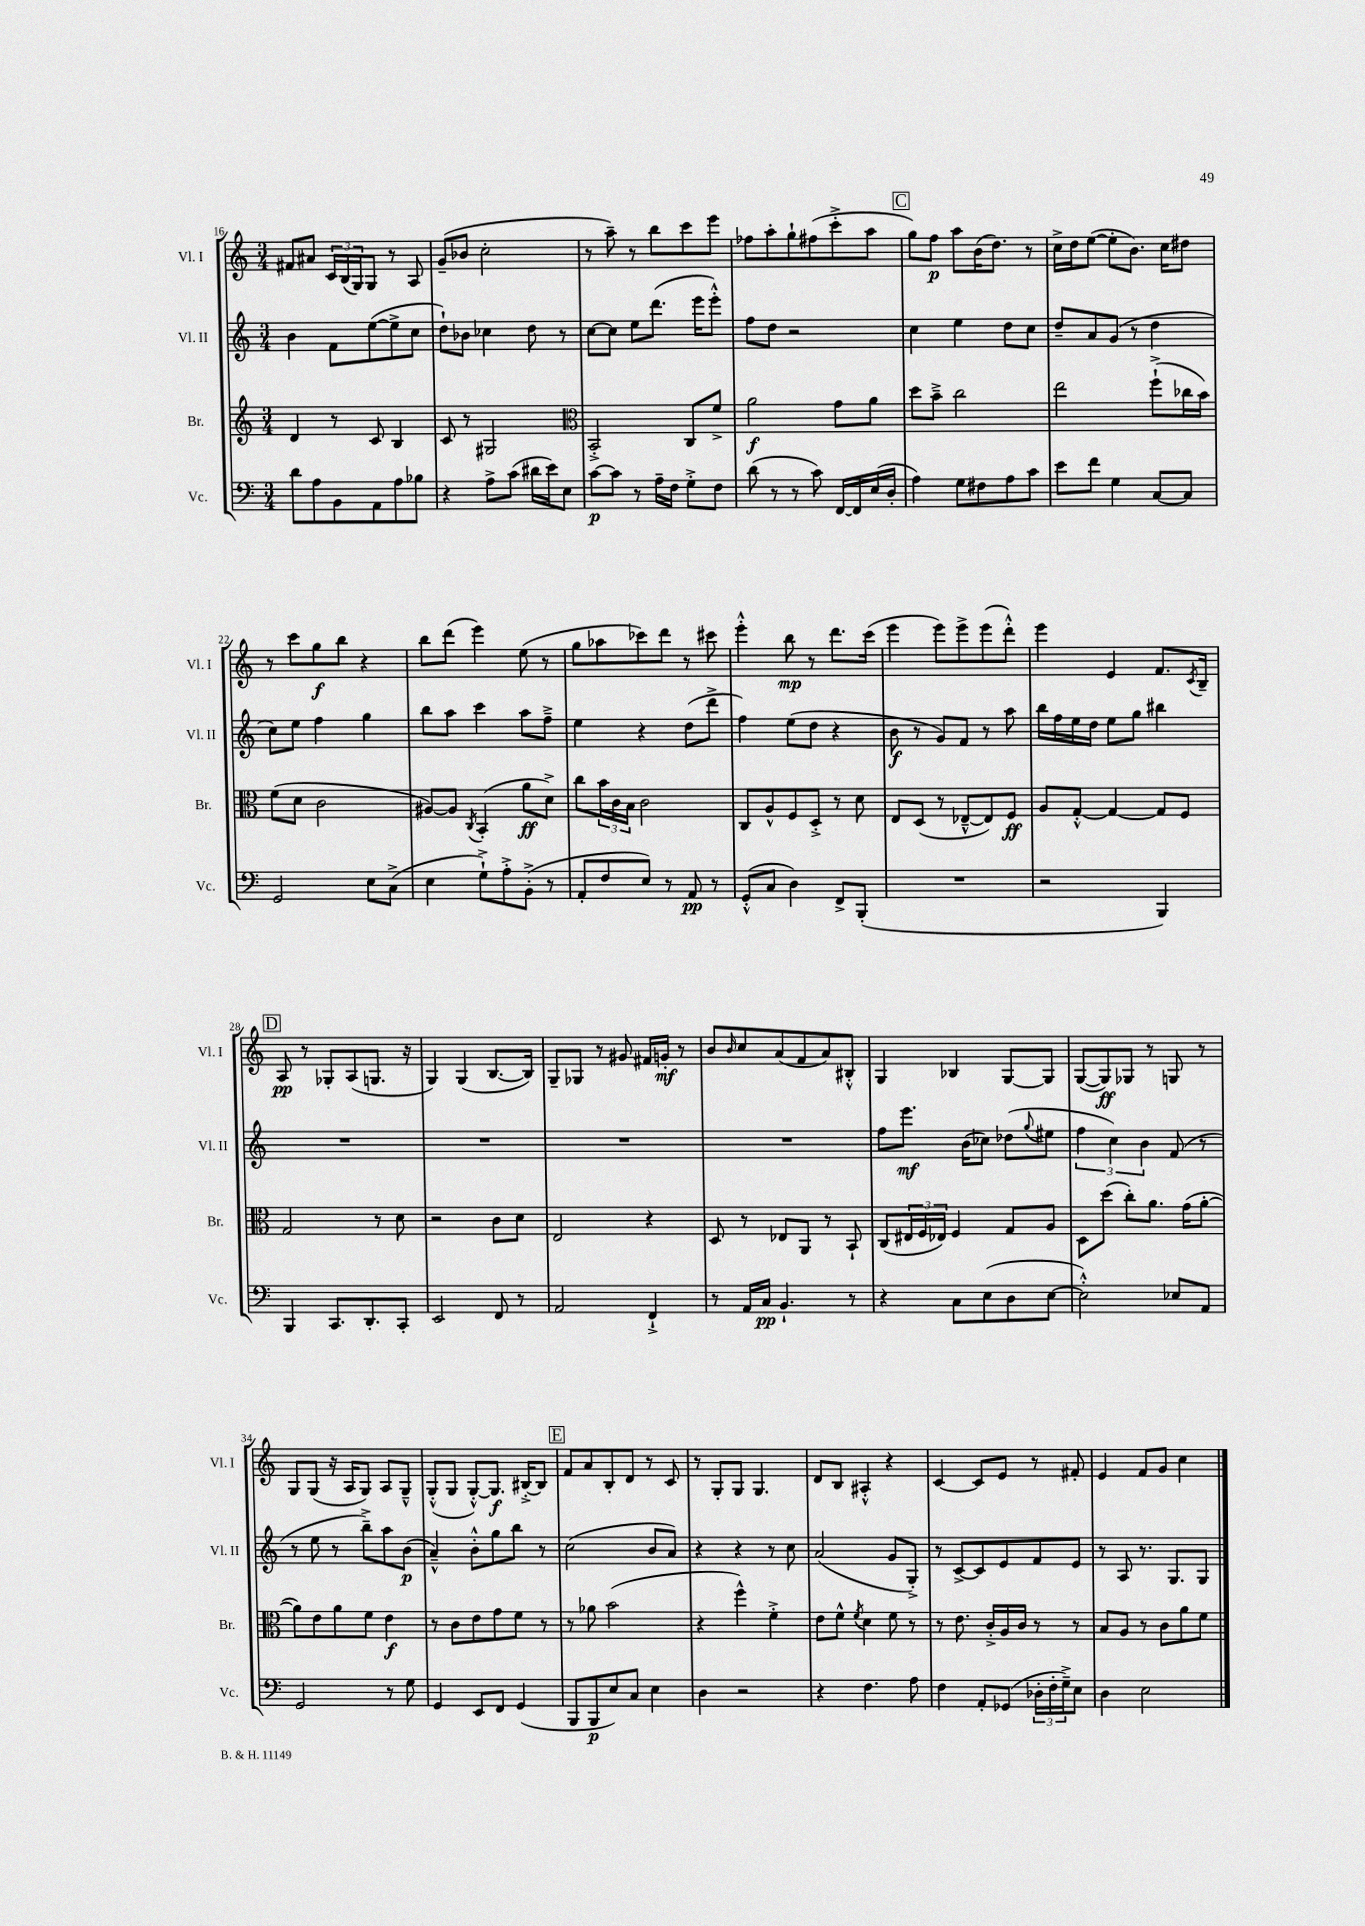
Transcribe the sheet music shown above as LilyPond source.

<<
\new StaffGroup <<
\new Staff = "s0" \with { instrumentName = "Vl. I" shortInstrumentName = "Vl. I" } {
    \clef treble \key c \major \numericTimeSignature \time 3/4
    fis'8 ais'8 \tuplet 3/2 { c'16 b16( g16) } g8 r8 a8 |
    g'8--( bes'8 c''2-. |
    r8 a''8--) r8 b''8 c'''8 e'''8 |
    fes''8 a''8-. g''8-! fis''8( c'''8-.-> a''8 |
    \mark \markup { \box "C" } g''8) f''8\p a''8 b'16( d''8.) r8 |
    c''16-> d''16 e''8~( e''8-. b'8.) c''16 dis''8 |
    r8 c'''8 g''8\f b''8 r4 |
    b''8 d'''8( e'''4) e''8( r8 |
    g''8 aes''8 ces'''8) d'''8 r8 cis'''8 |
    e'''4-.-^ b''8\mp r8 d'''8. c'''16( |
    e'''4 e'''8) e'''8-> e'''8( d'''8-.-^) |
    e'''4 e'4 f'8. \acciaccatura { c'8 } b16-- |
    \mark \markup { \box "D" } a8\pp r8 ges8-. a8( g8. r16 |
    g4) g4( b8.~ b16) |
    g8-- ges8 r8 gis'8 fis'16 g'16-.\mf r8 |
    b'8 \grace { b'16 } c''8 a'8( f'8 a'8) bis8-.-^ |
    g4 bes4 g8~ g8 |
    g8~( g8\ff) ges8 r8 g8 r8 |
    g8 g8( r16 a16 g8) a8 g8---^ |
    g8-.-^( g8 g8~-.-^) g8.\f bis16~-.-> bis8 |
    \mark \markup { \box "E" } f'8 a'8 b8-. d'8 r8 c'8 |
    r8 g8-. g8 g4. |
    d'8 b8 ais4-.-^ r4 |
    c'4~ c'8 e'8 r8 fis'8-. |
    e'4 f'8 g'8 c''4 \bar "|." |
}
\new Staff = "s1" \with { instrumentName = "Vl. II" shortInstrumentName = "Vl. II" } {
    \clef treble \key c \major \numericTimeSignature \time 3/4
    b'4 f'8 e''8~( e''8-> c''8 |
    d''8-!) bes'8 ces''4 d''8 r8 |
    c''8~ c''8 e''8 d'''8.( e'''16 e'''8-.-^) |
    f''8 d''8 r2 |
    \mark \markup { \box "C" } c''4 e''4 d''8 c''8 |
    d''8-- a'8 g'8( r8 d''4 |
    c''8) e''8 f''4 g''4 |
    b''8 a''8 c'''4 a''8 f''8---> |
    e''4 r4 d''8( d'''8-> |
    f''4) e''8( d''8 r4 |
    b'8\f r8 g'8) f'8 r8 a''8 |
    b''16 f''16 e''16 d''16 e''8 g''8 bis''4 |
    \mark \markup { \box "D" } R2. |
    R2. |
    R2. |
    R2. |
    f''8 e'''8.\mf b'16( ces''8) des''8( \appoggiatura { g''8 } eis''8 |
    \tuplet 3/2 { f''4 c''4) b'4 } f'8( r8 |
    r8 e''8 r8 b''8--->) a''8 b'8\p( |
    a'4---^) b'8-.-^ g''8 b''8 r8 |
    \mark \markup { \box "E" } c''2( b'8 a'8) |
    r4 r4 r8 c''8 |
    a'2( g'8 g8-.->) |
    r8 c'8~-> c'8 e'8 f'8 e'8 |
    r8 a8 r8. g8. g8 \bar "|." |
}
\new Staff = "s2" \with { instrumentName = "Br." shortInstrumentName = "Br." } {
    \clef treble \key c \major \numericTimeSignature \time 3/4
    d'4 r8 c'8 b4 |
    c'8 r8 gis2 |
    \clef alto b,2-.-> c8 f'8-> |
    a'2\f g'8 a'8 |
    \mark \markup { \box "C" } d''8 b'8---> c''2 |
    e''2 f''8-!->( ces''16 b'16) |
    f'8( d'8 c'2 |
    ais8~) ais8 \acciaccatura { c8 } b,4-.( a'8\ff d'8->) |
    c''8 \tuplet 3/2 { b'16 c'16 b16 } c'2 |
    c8 a8-^ f8 d8-.-> r8 d'8 |
    e8 d8( r8 ees8~---^ ees8) f8\ff |
    a8 g8~-.-^ g4~ g8 f8 |
    \mark \markup { \box "D" } g2 r8 d'8 |
    r2 c'8 d'8 |
    e2 r4 |
    d8 r8 ees8 a,8 r8 b,8-! |
    c8( \tuplet 3/2 { eis16 f16 ees16) } f4 g8 a8 |
    d8 d''8( c''8-.) a'8. g'16( a'8~-. |
    a'8) e'8 a'8 f'8 e'4\f |
    r8 c'8 e'8 g'8 f'8 r8 |
    \mark \markup { \box "E" } r8 aes'8 b'2( |
    r4 f''4-^) f'4-.-> |
    e'8 f'8-^ \acciaccatura { f'8 } d'4 f'8 r8 |
    r8 e'8. c'16-.-> a16 c'16 r8 r8 |
    b8 a8 r8 c'8 a'8 f'8 \bar "|." |
}
\new Staff = "s3" \with { instrumentName = "Vc." shortInstrumentName = "Vc." } {
    \clef bass \key c \major \numericTimeSignature \time 3/4
    d'8 a8 b,8 a,8 a8 bes8 |
    r4 a8-> c'8( dis'16 e'16) e8 |
    c'8~\p c'8 r8 a16-- f16 g8-.-> f8 |
    d'8( r8 r8 c'8) f,16~ f,16 e16( d16-. |
    \mark \markup { \box "C" } a4) g8 fis8 a8 c'8 |
    e'8 f'8 g4 c8~ c8 |
    g,2 e8 c8->( |
    e4 g8-!->) a8-.-> b,8-.->( r8 |
    a,8-. f8 e8) r8 a,8\pp r8 |
    g,8-.-^( c8 d4) f,8-> b,,8-.( |
    R2. |
    r2 b,,4) |
    \mark \markup { \box "D" } b,,4 c,8. d,8.-. c,8-. |
    e,2 f,8 r8 |
    a,2 f,4-!-> |
    r8 a,16 c16\pp b,4.-! r8 |
    r4 c8 e8( d8 e8~ |
    e2-.-^) ees8 a,8 |
    g,2 r8 g8 |
    g,4 e,8 f,8 g,4( |
    \mark \markup { \box "E" } b,,8 b,,8\p e8) c8 e4 |
    d4 r2 |
    r4 f4. a8 |
    f4 a,8-. ges,8( \tuplet 3/2 { des16-. f16-. g16--->) } e8 |
    d4 e2 \bar "|." |
}
>>
>>
\layout { \context { \Score currentBarNumber = #16 } }
